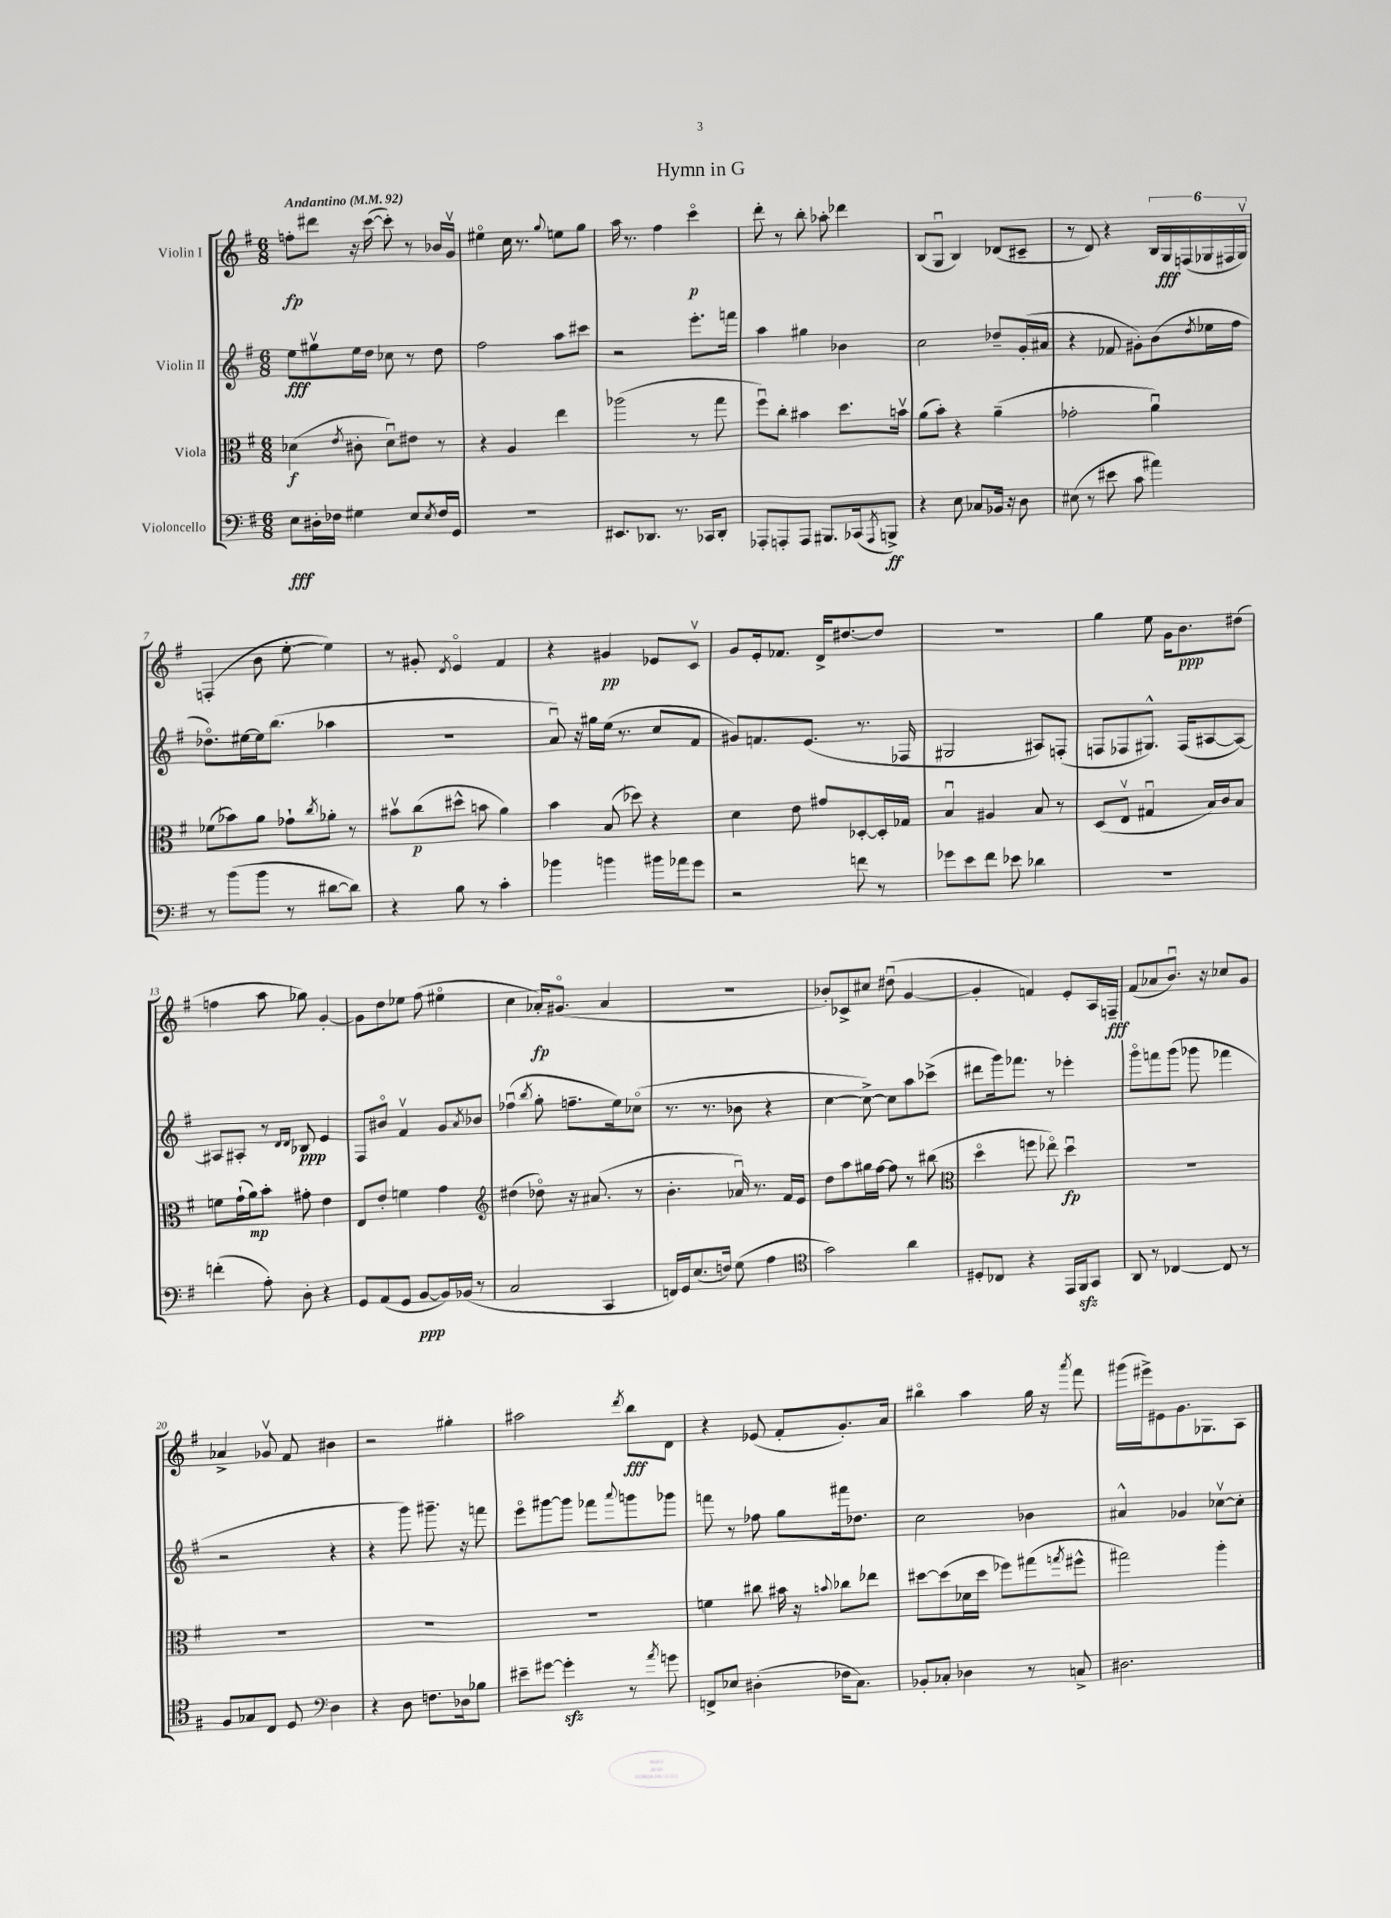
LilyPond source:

\header { title = "Hymn in G" }
<<
\new StaffGroup <<
\new Staff = "s0" \with { instrumentName = "Violin I" } {
    \clef treble \key g \major \numericTimeSignature \time 6/8 \tempo "Andantino" 4 = 92
    f''8-.\fp dis'''8 r16 c'''16~( c'''8-.) r8 bes'16 g'16\upbow |
    eis''4\flageolet c''16 r8. \appoggiatura { g''8 } e''8 g''8 |
    a''16 r8. fis''4 c'''4\flageolet\p |
    d'''8-. r8 b''8-. aes''8-. des'''4 |
    b8( g8\downbow b4) des'8( cis'8-- |
    r8 d'8) r4 \tuplet 6/4 { b16 g16\fff f16( ges16 fis16 ges16\upbow) } |
    f4-.( b'8 e''8~-. e''4) |
    r8 gis'8-. \acciaccatura { d'8 } e'4\flageolet fis'4 |
    r4 gis'4\pp ees'8 c'8\upbow |
    g'8 e'16-. fes'8. d'16-> dis''8.~ dis''8 |
    R2. |
    g''4 e''8 g'16 b'8.\ppp dis''8( |
    f''4 a''8 ges''8) g'4~-. |
    g'8 d''8 ees''8 fis''8( eis''4\flageolet |
    c''4 aes'16-.\fp) gis'8.\flageolet( aes'4 |
    R2. |
    bes'8-.) ces'8-> cis''8 dis''8\downbow( g'4~ |
    g'4-. f'4) e'8-. a16 f16--\fff |
    fis'8( aes'8 b'8.\downbow) r16 ces''8 g'8 |
    aes'4-> ges'8\upbow fis'8 bis'4 |
    r2 gis''4-. |
    ais''2 \acciaccatura { d'''8 } b''8\fff d'8 |
    r4 ees'8( fis'8-. g'8.-.) a'16 |
    bis''4\flageolet a''4 g''16 r16 \acciaccatura { a'''8 } fis'''8 |
    gis'''16( eis'''16->) eis'8 g'8. ges8. a8 \bar "|." |
}
\new Staff = "s1" \with { instrumentName = "Violin II" } {
    \clef treble \key g \major \numericTimeSignature \time 6/8
    e''8\fff gis''8\upbow e''16 d''16 ces''8 r8 d''8 |
    fis''2 a''8 cis'''8 |
    r2 e'''8.-. f'''16 |
    a''4 gis''4 bes'4 |
    c''2 des''8-- g'16-.( ais'16 |
    r4 fes'8 gis'8-.) b'8( \acciaccatura { d''8 } ees''16 fis''16 |
    des''8.\flageolet) eis''16~ eis''16 b''8.( aes''4 |
    R2. |
    a'8\downbow) r16 gis''16 e''16( r8. c''8 fis'8 |
    gis'8) f'8. e'8.( r8. fes16 |
    gis2 ais8) f8-.( |
    f8 fes8 gis8.-^) fes16( ais8~ ais8~) |
    ais8 ais8-. r8 \grace { d'16 d'16 } bes8\ppp e'4 |
    fis8 bis'8\flageolet fis'4\upbow g'8 \acciaccatura { a'8 } bes'8 |
    fes''4\downbow( \acciaccatura { b''8 } g''8-. f''8.-- e''16) ces''8\flageolet( |
    r8. r8. bes'8 r4 |
    c''4~ c''8~->) c''8 a''8 ces'''8->( |
    dis'''8 g'''16) fes'''8. r8 ees'''4-. |
    g'''8\flageolet f'''8 g'''8( ges'''8 fes'''4 |
    r2 r4 |
    r4 g'''8) gis'''8.-- r16 f'''8 |
    e'''8\flageolet gis'''8~ gis'''8 fes'''8 \appoggiatura { a'''8 } g'''8 ges'''8 |
    f'''8 r8 fes''8 g''8 fis'''16 des''8. |
    c''2 bes'4 |
    ais'4-^ ges'4 ces''8~\upbow ces''8-. \bar "|." |
}
\new Staff = "s2" \with { instrumentName = "Viola" } {
    \clef alto \key g \major \numericTimeSignature \time 6/8
    des'4\f( \acciaccatura { e'8 } cis'8-. des'8\downbow) eis'8 r8 |
    r4 a4 e''4 |
    aes''2( r8 g''8 |
    fis''8\downbow) c''8-. bis'4 d''8. b'16\upbow |
    a'8( b'8-.) r4 a'4--( |
    ges'2-. a'4\downbow) |
    fes'8( bes'8) a'8 ges'8-! \acciaccatura { c''8 } aes'8-. r8 |
    bis'8\upbow c''8\p( dis''8-^ b'8 a'4) |
    b'4 b8( des''8) r4 |
    d'4 e'8 gis'8 des8~-. des16-. ges16 |
    b4\downbow ais4 b8 r8 |
    d8( e8\upbow gis4\downbow b16) c'16 b8 |
    f'8 g'16-!( a'16\mp) b'8-. gis'8-. e'4 |
    e8 e'8-. f'4 g'4 |
    \clef treble dis''4( des''8\flageolet) r16 ais'8.( r8 |
    b'4.-. aes'16\downbow) r8. fis'16 e'16 |
    d''8 a''8 gis''16 fis''16~ fis''8 r8 bis''8( |
    \clef alto d''4\flageolet f''8 ees''8\flageolet) d''4\downbow\fp |
    R2. |
    R2. |
    R2. |
    R2. |
    f'4 cis''8 bis'16 r16 \appoggiatura { b'8 } ces''8 ees''8 |
    dis''8~ dis''8( des'16 dis''16 fes''8) gis''8( \acciaccatura { g''8 } fis''8-^ |
    gis''2) a''4-. \bar "|." |
}
\new Staff = "s3" \with { instrumentName = "Violoncello" } {
    \clef bass \key g \major \numericTimeSignature \time 6/8
    e8\fff dis16-. fes16 gis4 e8 \acciaccatura { e8 } fes16 g,16 |
    R2. |
    eis,8. des,8. r8. ces,16 des,8-. |
    aes,,8-. a,,8-. a,,8 bis,,8. ces,16( \acciaccatura { a,,8 } b,,8->\ff) |
    r4 e8 ces8 bes,16 r16 d8 |
    eis8( r8 eis'8 c'8 ais'4) |
    r8 b'8( b'8 r8 dis'8~ dis'8) |
    r4 b8 r8 c'4-. |
    bes'4 b'4 bis'16 aes'16 g'8 |
    r2 f'8 r8 |
    ges'8 e'8 fis'8 ees'8 des'4 |
    R2. |
    f'4-.( a8-.) d8-. r4 |
    g,8 a,8( g,8 b,8~\ppp b,16) bes,16( r8 |
    c2 c,4 |
    f,16) g,16 e8.( f16) g8( a4 |
    \clef tenor g'2) a'4 |
    dis8-. ces8 r4 e,16 fis,16\sfz g,8 |
    a,8 r8 ces4~ ces8 r8 |
    fis8 ges8 c8 d8 \clef bass d4 |
    r4 d8 f8. des16 bes8 |
    eis'8-- gis'8~ gis'4-.\sfz r8 \acciaccatura { a'8 } g'8 |
    f,8-> ees8 dis4-.( fes16 c8.) |
    bes,8-. ces8-. des4 r8 c8-> |
    dis2. \bar "|." |
}
>>
>>
